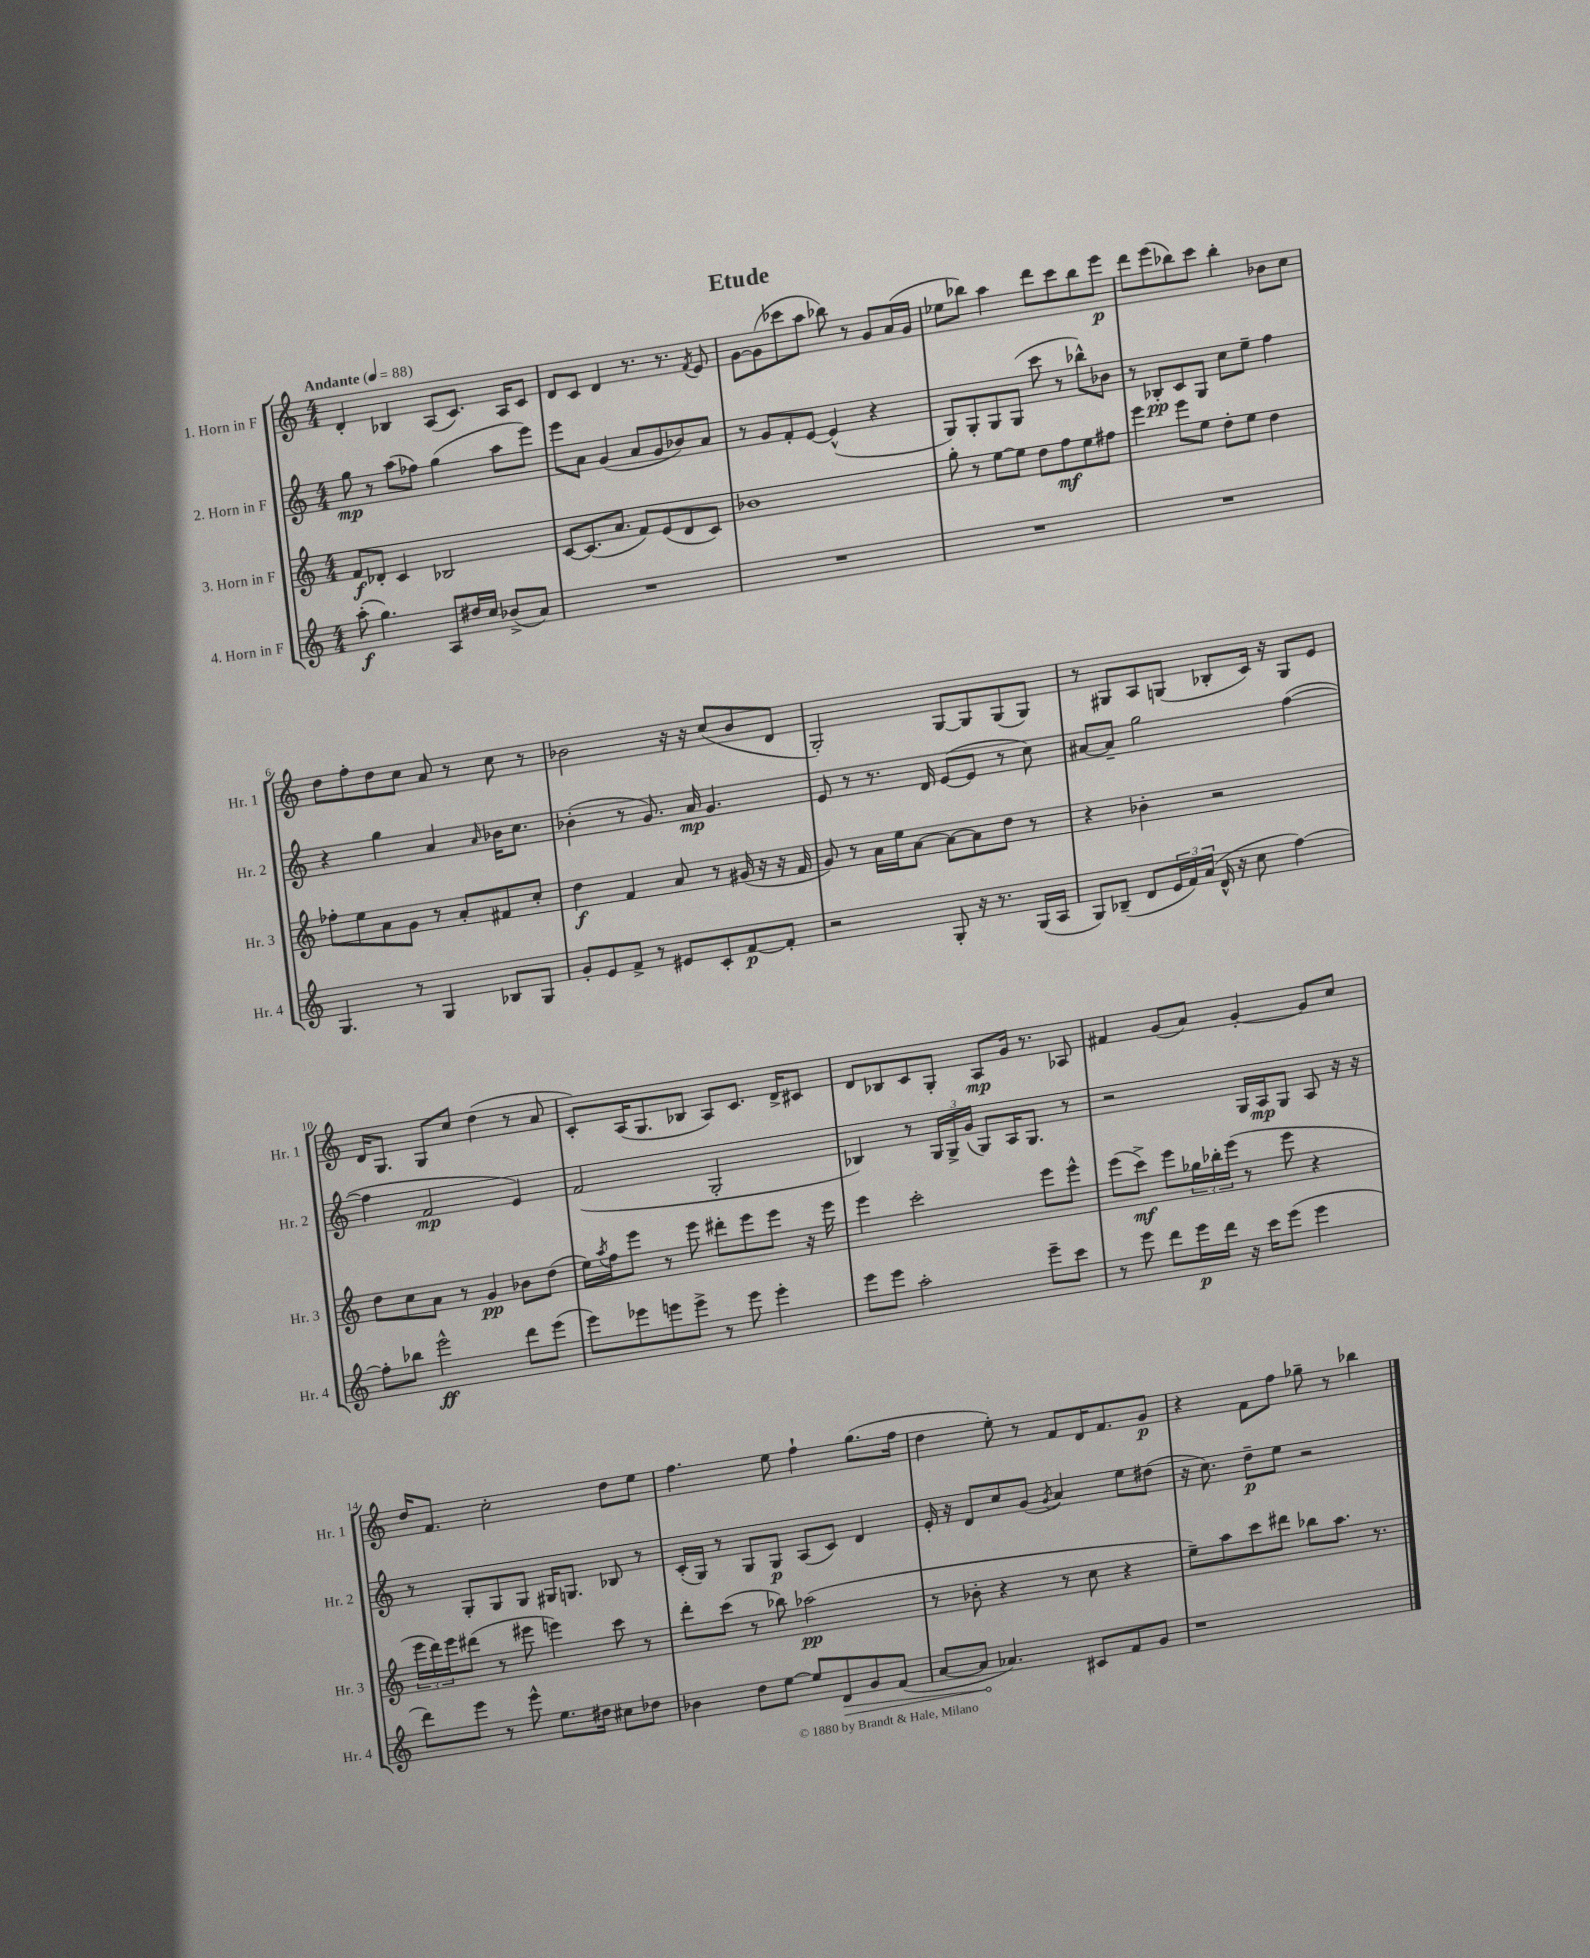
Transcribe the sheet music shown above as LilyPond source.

\header { title = "Etude" }
<<
\new StaffGroup <<
\new Staff = "s0" \with { instrumentName = "1. Horn in F" shortInstrumentName = "Hr. 1" } {
    \clef treble \key c \major \numericTimeSignature \time 4/4 \tempo "Andante" 4 = 88
    d'4-. bes4 a8( c'8.) a16 c'8 |
    d'8 c'8 d'4 r8. r8. \acciaccatura { f'8 } e'8 |
    g'8~ g'8( ces'''8 a''8 bes''8) r8 g'8 a'16( g'16 |
    ees''8 bes''8) a''4 d'''8 c'''8 bes''8 e'''8\p |
    d'''8 e'''8( bes''8) c'''8 bes''4-. bes'8 c''8 |
    d''8 f''8-. d''8 c''8 a'8 r8 c''8 r8 |
    bes'2 r16 r16 c''8( bes'8 d'8 |
    g2-.) g8~ g8 g8( g8) |
    r8 gis8 a8 g8( bes8-. c'16) r16 g8 e'8 |
    d'16 g8. g8 c''8 d''4( r8 a'8 |
    c'8-.) a16( g8. bes8 a8) c'8. d'16-> cis'8 |
    d'8 bes8 c'8 g8-. a8\mp g'16 r8. aes8 |
    fis'4 g'8( a'8) g'4~-. g'8 c''8 |
    d''16 f'8. c''2-. d''8 e''8 |
    f''4. e''8 f''4-! g''8.( f''16 |
    d''4 e''8-.) r8 f'8 d'16 f'8. g'8\p |
    r4 f'8 f''8 ges''8-- r8 bes''4 \bar "|." |
}
\new Staff = "s1" \with { instrumentName = "2. Horn in F" shortInstrumentName = "Hr. 2" } {
    \clef treble \key c \major \numericTimeSignature \time 4/4
    g''8\mp r8 a''8( fes''8) g''4( a''8 e'''8) |
    e'''8 a'8 g'4( a'8 g'8 bes'8) a'8 |
    r8 g'8 f'8-. e'8~ e'4-^( r4 |
    g8) g8-. g8 g8( c'''8 r8 bes''8-^) bes'8 |
    r8 bes8-.\pp c'8 g8 c''8 e''8-- f''4 |
    r4 g''4 a'4 \grace { a'16 } bes'16 c''8. |
    bes'4-.( r8 g'8.) a'16\mp g'4. |
    e'8 r8 r8. d'16 e'8~( e'8 r8 c''8) |
    ais'8~ ais'8-- g''2 f''4~( |
    f''4 f'2\mp e'4) |
    f'2( g2-. |
    bes4) r8 \tuplet 3/2 { g16 g16-> g'16( } g8) a16 g8. r8 |
    r2 g16 a16\mp g8 a8 r16 r16 |
    r8 g8-. g8 g8 gis16 g8. bes8 r8 |
    c'16-.( g16) r8 g8 g8\p a8( c'8) d'4 |
    e'16-. r16 d'8 c''8 g'8( \acciaccatura { g'8 } a'4) e''8 dis''8( |
    r16 c''8.) d''8--\p e''8 r2 \bar "|." |
}
\new Staff = "s2" \with { instrumentName = "3. Horn in F" shortInstrumentName = "Hr. 3" } {
    \clef treble \key c \major \numericTimeSignature \time 4/4
    f'8\f des'8-. c'4 bes2 |
    c'8~ c'8.( a'8. f'8) e'8( d'8 c'8) |
    bes'1 |
    g''8-. r8 e''8~ e''8 d''8 f''8\mf e''8 fis''8 |
    e'''4 e'''8 e''8 d''8-. e''8 d''4 |
    fes''8-. e''8 a'8 g'8 r8 a'8-. fis'8 c''8-. |
    d''4\f f'4 a'8 r8 gis'16( r16 r16 f'16 |
    g'8) r8 a'16 e''16 a'8~ a'8~ a'8 d''8 r8 |
    r4 bes'4-. r2 |
    d''8 c''8 a'8 r8 g'4\pp bes'8 d''8( |
    e''16) \acciaccatura { a''8 } f''16 e'''8 r8 e'''8 dis'''8-. e'''8 e'''8 r16 e'''16 |
    e'''4 c'''2-. e'''8 e'''8-^ |
    e'''8( c'''8->\mf) e'''8 \tuplet 3/2 { ges''16 bes''16-. e'''16( } r8 e'''8 r4 |
    \tuplet 3/2 { e'''16 d'''16) e'''16 } dis'''8( r8 eis'''8 e'''4) c'''8 r8 |
    d'''8-. c'''8( r8 bes''8) aes''2\pp( |
    r8 bes'8-. r4 r8 c''8 r4 |
    e''8--) a''8 c'''8 dis'''8 bes''8 a''8. r8. \bar "|." |
}
\new Staff = "s3" \with { instrumentName = "4. Horn in F" shortInstrumentName = "Hr. 4" } {
    \clef treble \key c \major \numericTimeSignature \time 4/4
    a''8-.\f( g''4.) a8 dis''16 c''16 bes'8->( a'8) |
    R1 |
    R1 |
    R1 |
    R1 |
    g4. r8 g4 bes8 g8 |
    g'8-. e'8 f'8-> r8 eis'8 c'8-. f'8~\p f'8-. |
    r2 g8-. r16 r8. g16( a16 |
    g8) bes8--( d'8 \tuplet 3/2 { e'16 f'16) a'16( } d'16-^ r16 c''8 f''4~) |
    f''8-. bes''8 e'''2-^\ff d'''8 e'''8( |
    e'''8) ees'''8 e'''8 e'''8-> r8 e'''8 e'''4-. |
    e'''8 e'''8 a''2-. e'''8-- c'''8 |
    r8 e'''8 d'''8 e'''16\p d'''16 r16 c'''16 e'''8( e'''4 |
    d'''8) e'''8 r8 e'''8-^ e''8. dis''16 cis''8 des''8 |
    bes'4 d''8 e''8~ e''8 \once \override Hairpin.circled-tip = ##t d'8\> g'8 f'8( |
    a'8~ a'8\! aes'4.) cis'8 f'8 g'8 |
    r1 \bar "|." |
}
>>
>>
